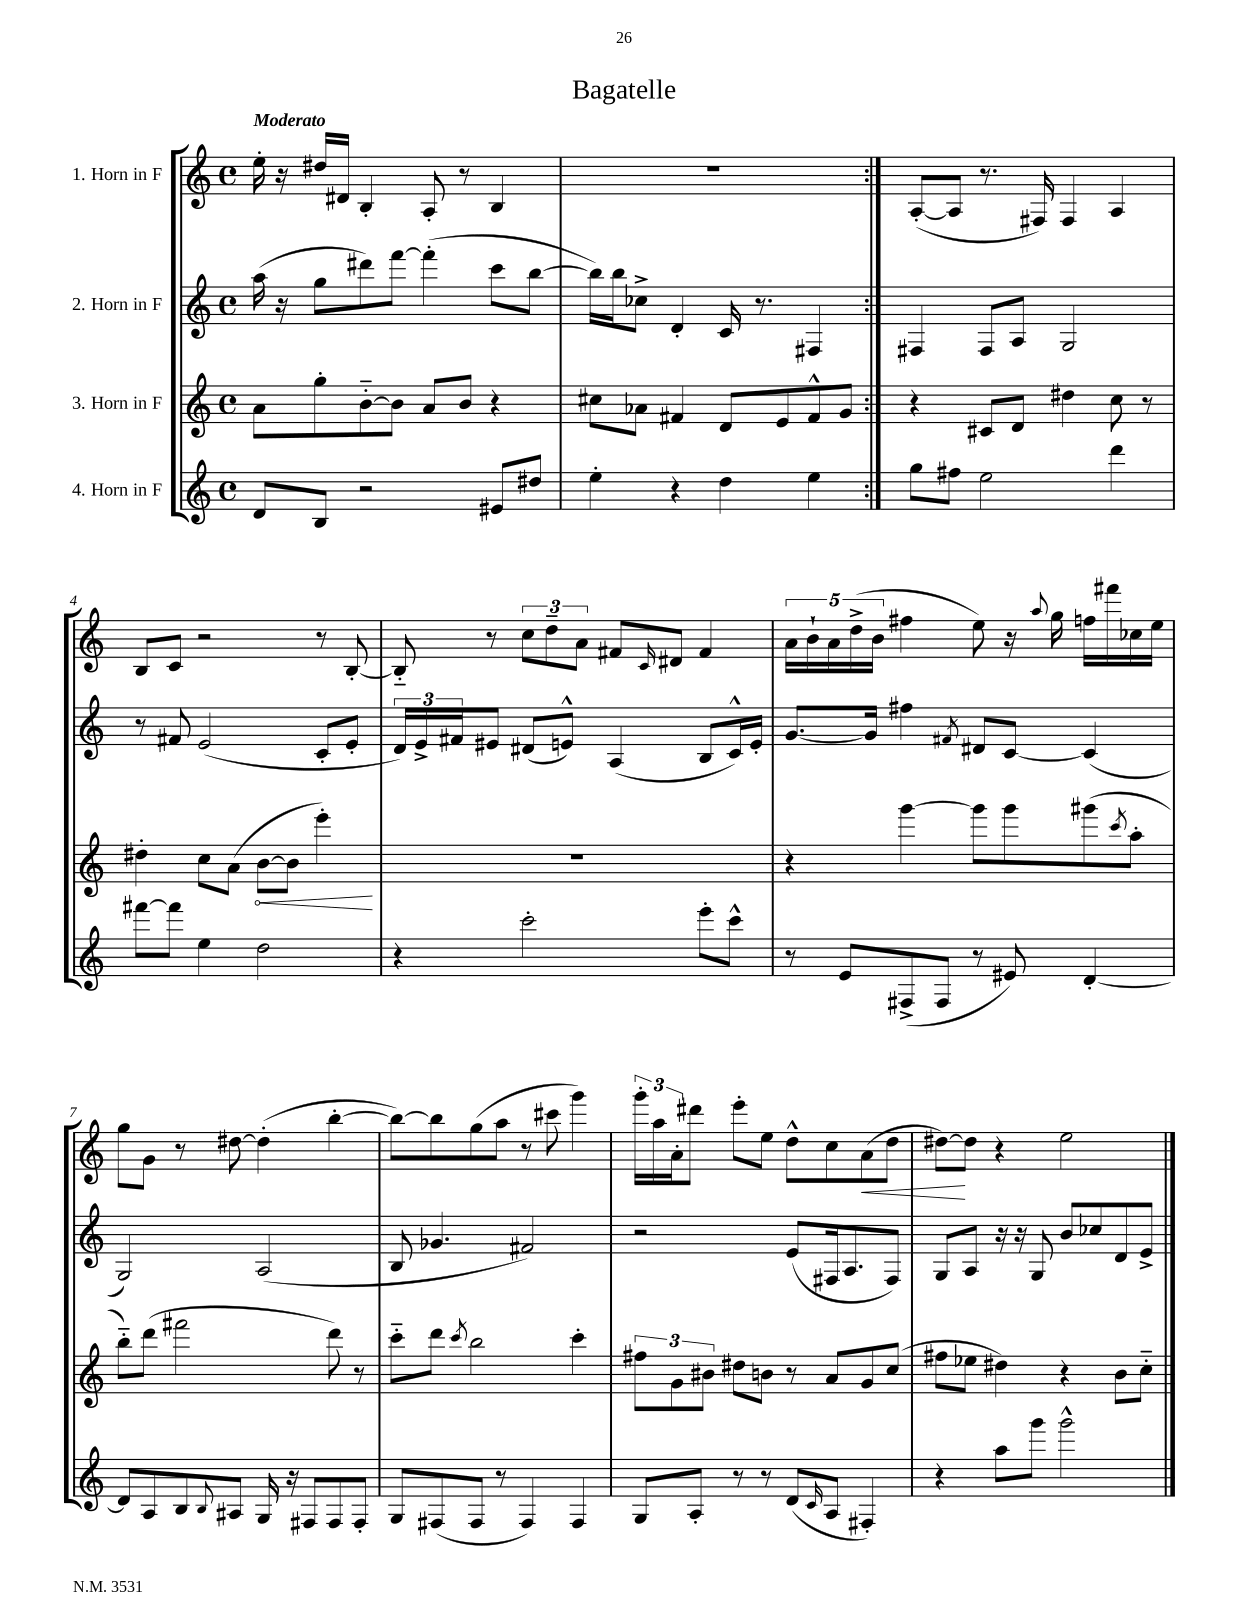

**kern	**kern	**dynam	**kern	**kern	**dynam
*part4	*part3	*part3	*part2	*part1	*part1
*staff4	*staff3	*staff3	*staff2	*staff1	*staff1
*I"4. Horn in F	*I"3. Horn in F	*	*I"2. Horn in F	*I"1. Horn in F	*
*clefG2	*clefG2	*	*clefG2	*clefG2	*
*k[]	*k[]	*	*k[]	*k[]	*
*M4/4	*M4/4	*	*M4/4	*M4/4	*
*met(c)	*met(c)	*	*met(c)	*met(c)	*
=1	=1	=1	=1	=1	=1
!	!	!	!	!LO:TX:a:B:t=Moderato	!
8d/L	8a\L	.	(16aa\	16ee'\	.
.	.	.	16r	16r	.
8B/J	8gg'\	.	8gg\L	16dd#X/LL	.
.	.	.	.	16d#X/JJ	.
2r	[8b\	.	8ddd#X\)	4B'/	.
.	8b\J]	.	[8fff\J	.	.
.	8a/L	.	(4fff'\]	8A'/	.
.	8b/J	.	.	8r	.
8e#X/L	4r	.	8ccc\L	4B/	.
8dd#X/J	.	.	[8bb\J	.	.
=2	=2	=2	=2	=2	=2
4ee'\	8cc#X\L	.	16bb\LL])	1r	.
.	.	.	16bb\J	.	.
.	8a-X\J	.	8cc-X^\J	.	.
4r	4f#X/	.	4d'/	.	.
4dd\	8d/L	.	16c/	.	.
.	.	.	8.r	.	.
.	8e/	.	.	.	.
4ee\	8f#^^/	.	4F#X/	.	.
.	8g/J	.	.	.	.
=3:|!	=3:|!	=3:|!	=3:|!	=3:|!	=3:|!
8gg\L	4r	.	4F#X/	([8A'/L	.
8ff#X\J	.	.	.	8A/J]	.
2ee\	8c#X/L	.	8F#/L	8.r	.
.	8d/J	.	8A/J	.	.
.	.	.	.	16F#X/)	.
.	4dd#X\	.	2G/	4F#/	.
4ddd\	8cc\	.	.	4A/	.
.	8r	.	.	.	.
!!LO:LB:g=z
=4	=4	=4	=4	=4	=4
[8fff#X\L	4dd#X'\	.	8r	8B/L	.
8fff#\J]	.	.	8f#X/	8c/J	.
4ee\	8cc\L	.	(2e/	2r	.
.	(8a\J	.	.	.	.
!	!	!LO:HP:b	!	!	!
2dd\	[8b\L	<	.	.	.
.	8b\J]	.	.	.	.
.	4eee'\)	.	8c'/L	8r	.
.	.	.	8e'/J	[8B'/	.
.	.	[	.	.	.
=5	=5	=5	=5	=5	=5
4r	1r	.	24d/LL)	8B/]	.
.	.	.	24e^/	.	.
.	.	.	24f#X/J	.	.
.	.	.	8e#X/J	8r	.
2ccc'\	.	.	(8d#X/L	12cc\L	.
.	.	.	.	12dd~\	.
.	.	.	8en^^/J)	.	.
.	.	.	.	12a\J	.
.	.	.	(4A/	8f#X/L	.
.	.	.	.	16qqc/	.
.	.	.	.	8d#X/J	.
8eee'\L	.	.	8B/L	4f#/	.
8ccc^^\J	.	.	16c^^/L)	.	.
.	.	.	16e'/JJ	.	.
=6	=6	=6	=6	=6	=6
8r	4r	.	[8.g/L	20a\LL	.
.	.	.	.	20b`\	.
.	.	.	.	20a\	.
8e/L	.	.	.	.	.
.	.	.	.	(20dd^\	.
.	.	.	16g/Jk]	.	.
.	.	.	.	20b\JJ	.
(8F#X^/	[4ggg\	.	4ff#X\	4ff#X\	.
8F#/J	.	.	.	.	.
.	.	.	8qf#X/	.	.
8r	8ggg\L]	.	8d#X/L	8ee\)	.
8e#X/)	8ggg\	.	[8c/J	16r	.
.	.	.	.	8qqaa/	.
.	.	.	.	16gg\	.
[4d'/	(8ggg#X\	.	(4c/]	16ffn\LL	.
.	.	.	.	16fff#X\	.
.	8qccc/	.	.	.	.
.	8aa'\J	.	.	16cc-X\	.
.	.	.	.	16ee\JJ	.
!!LO:LB:g=z
=7	=7	=7	=7	=7	=7
8d/L]	8bb\L)	.	2G/)	8gg\L	.
8A/	(8ddd\J	.	.	8g\J	.
8B/	2fff#X\	.	.	8r	.
8qqB/	.	.	.	.	.
8A#X/J	.	.	.	[8dd#X\	.
16G/	.	.	(2A/	(4dd#'\]	.
16r	.	.	.	.	.
8F#X/L	.	.	.	.	.
8F#/	8ddd\)	.	.	[4bb'\	.
8F#'/J	8r	.	.	.	.
=8	=8	=8	=8	=8	=8
8G/L	8ccc\L	.	8B/	8bb\L_)	.
(8F#X/	8ddd\J	.	4.g-X/	8bb\]	.
.	8qccc/	.	.	.	.
8F#/J	2bb\	.	.	(8gg\	.
8r	.	.	.	8aa\J	.
4F#/)	.	.	2f#X/)	8r	.
.	.	.	.	8ccc#X\	.
4F#/	4ccc'\	.	.	4ggg\)	.
=9	=9	=9	=9	=9	=9
8G/L	12ff#X\L	.	2r	24ggg'\LL	.
.	.	.	.	24aa\	.
.	12g\	.	.	24a'\J	.
8A'/J	.	.	.	8ddd#X\J	.
.	12b#X\J	.	.	.	.
8r	8dd#X\L	.	.	8eee'\L	.
8r	8bn\J	.	.	8ee\J	.
(8d/L	8r	.	(8e/L	8dd^^\L	.
16qqc/	.	.	.	.	.
8A/J	8a/L	.	16F#X/k	8cc\	.
.	.	.	8.A/	.	.
!	!	!	!	!	!LO:HP:b
4F#X'/)	8g/	.	.	(8a\	<
.	(8cc/J	.	8F#/J)	8dd\J	.
=10	=10	=10	=10	=10	=10
4r	8ff#X\L	.	8G/L	[8dd#X\L)	.
.	8ee-X\J	.	8A/J	8dd#\J]	[
8aa\L	4dd#X\)	.	16r	4r	.
.	.	.	16r	.	.
8ggg\J	.	.	8G/	.	.
2ggg^^\	4r	.	8b/L	2ee\	.
.	.	.	8cc-X/	.	.
.	8b\L	.	8d/	.	.
.	8cc\J	.	8e^/J	.	.
==	==	==	==	==	==
*-	*-	*-	*-	*-	*-
